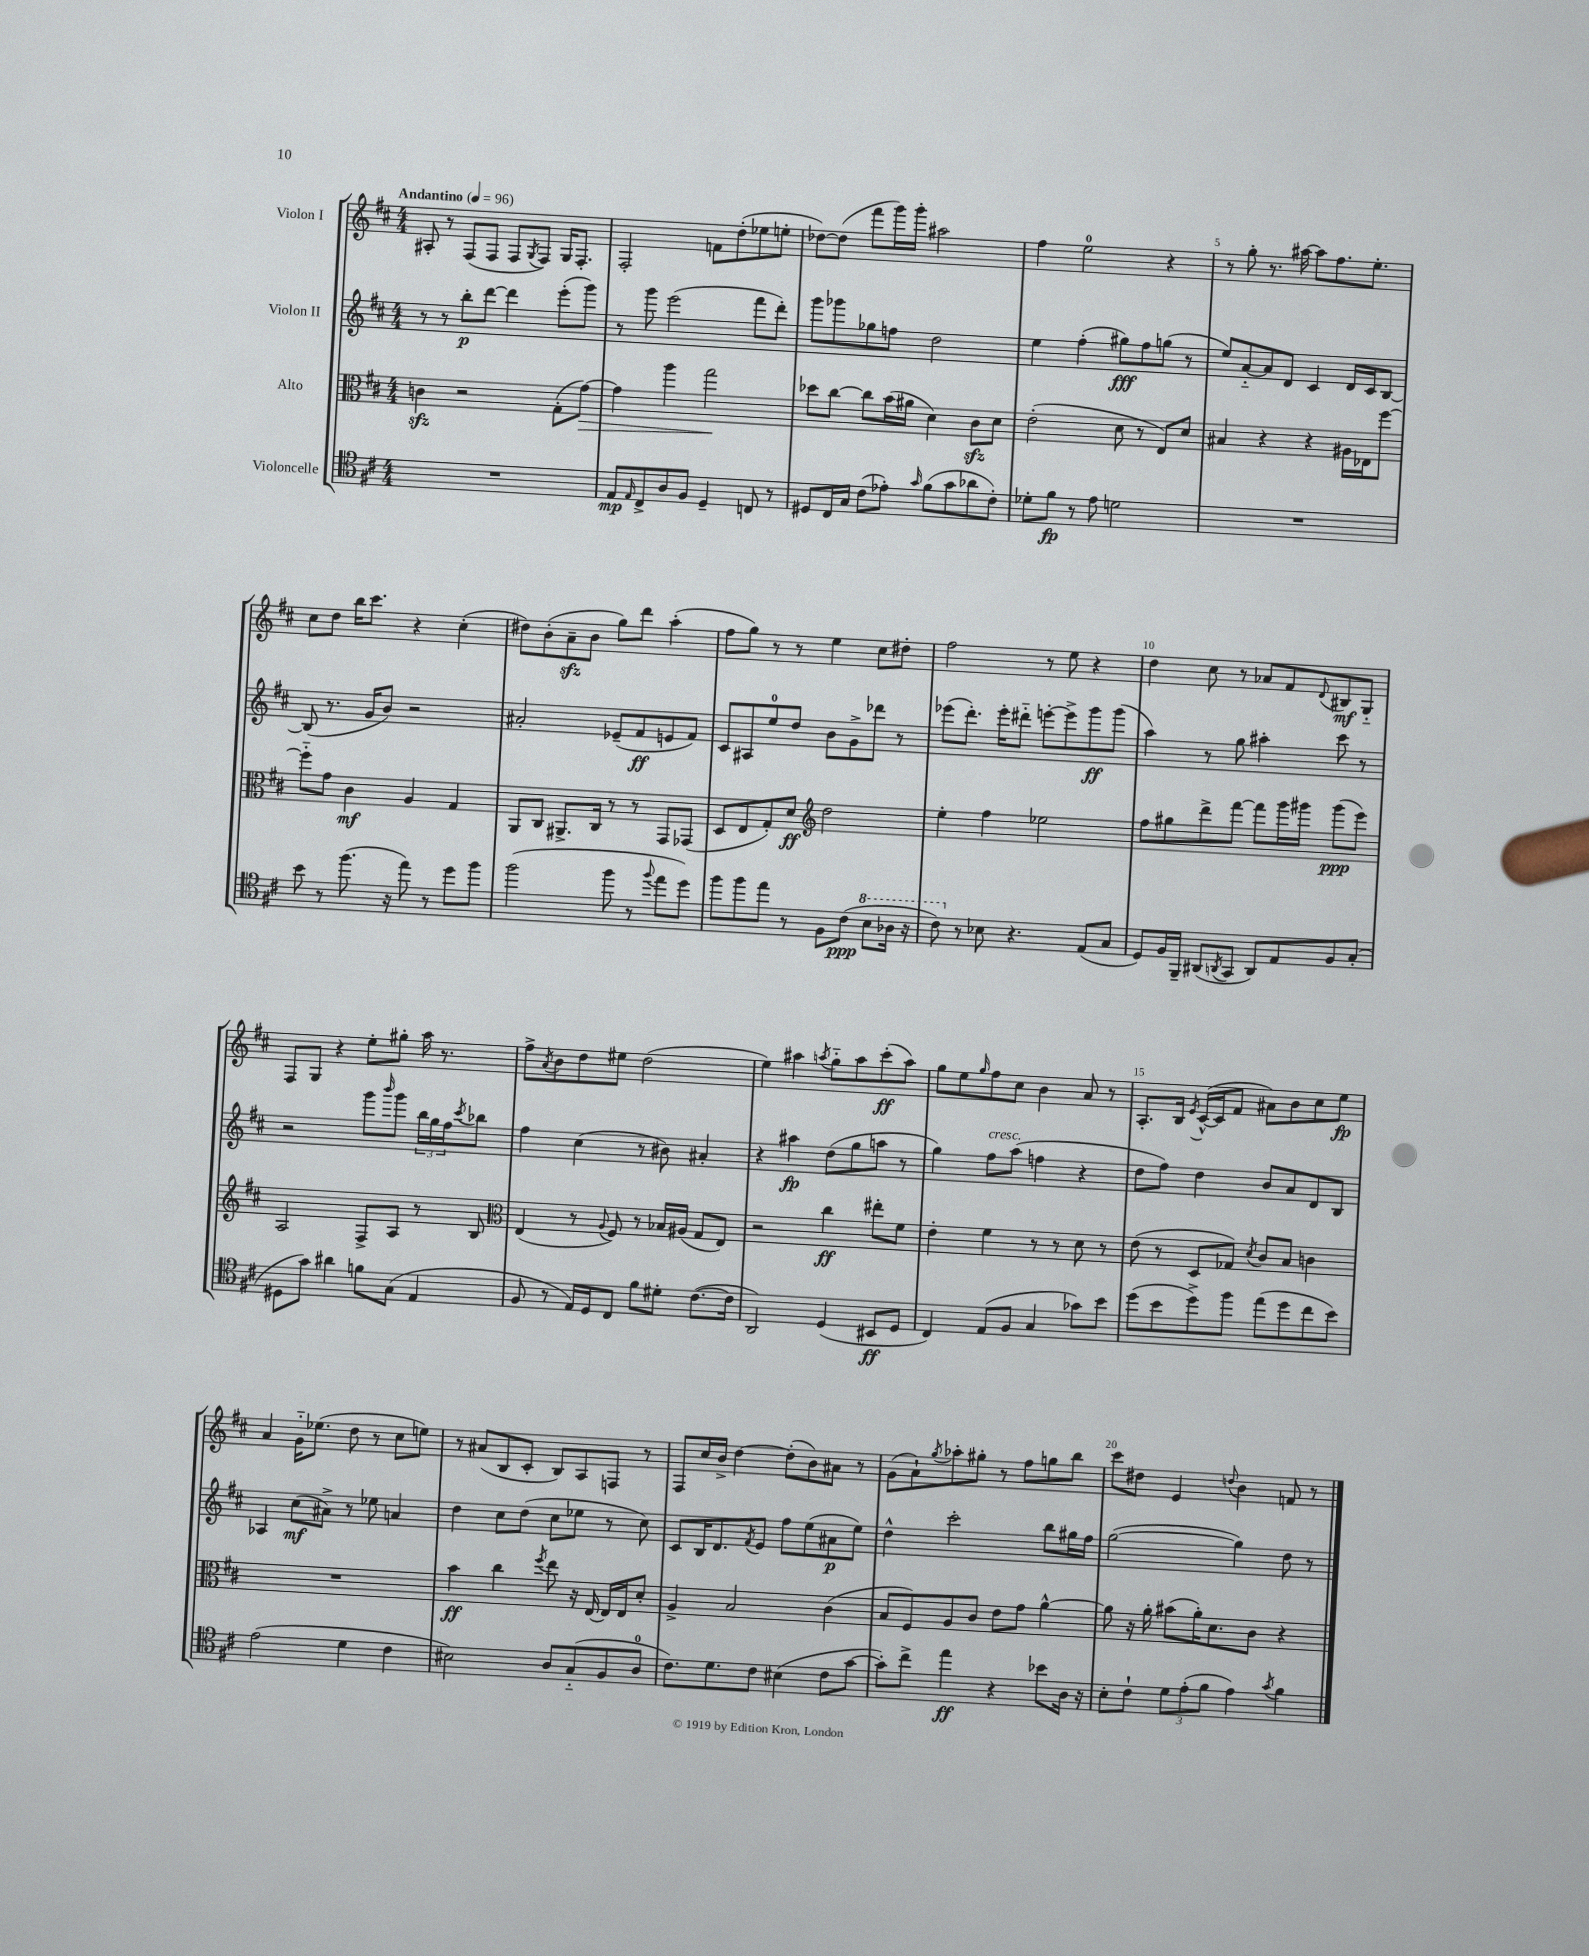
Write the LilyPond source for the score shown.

<<
\new StaffGroup <<
\new Staff = "s0" \with { instrumentName = "Violon I" } {
    \clef treble \key d \major \numericTimeSignature \time 4/4 \tempo "Andantino" 4 = 96
    ais8-. r8 fis8( fis8 fis8 \acciaccatura { g8 } fis8) g16 fis8.-. |
    fis2-. f'8 d''8-.( ees''8 e''8-. |
    des''8~) des''8( fis'''8 g'''16) g'''16-. ais''2 |
    fis''4 e''2-0 r4 |
    r8 g''8-. r8. ais''16~ ais''8 fis''8. e''8.-. |
    cis''8 d''8 b''16 cis'''8. r4 cis''4-.( |
    dis''8) b'8-.( a'8--\sfz b'8 g''8) d'''8 a''4-.( |
    fis''8 g''8) r8 r8 e''4 cis''8 dis''8-. |
    fis''2 r8 e''8 r4 |
    d''4 cis''8 r8 aes'8 fis'8 \appoggiatura { d'8 } bis8\mf g8-_ |
    fis8 g8 r4 e''8-. gis''8-. a''16 r8. |
    fis''8-> \acciaccatura { a'8 } b'8 d''8 eis''8 d''2( |
    e''4) ais''4 \acciaccatura { a''8 } g''8-_ a''8 cis'''8-.\ff( a''8) |
    g''8 e''8 \grace { g''16 } fis''8 cis''8 b'4 a'8 r8 |
    a8.-. b16 \acciaccatura { e'8 } cis'16~-^( cis'16 fis'8 ais'8) b'8 cis''8 e''8\fp |
    a'4 g'16-_ ees''8.( d''8 r8 cis''8 e''8) |
    r8 ais'8( b8 cis'8-. b8) a8 f8 r8 |
    fis8 cis''16 b'16-> d''4~ d''8-.( b'8) ais'8 r8 |
    g'8( a'8-!) \acciaccatura { g''8 } aes''8-. gis''8-. r8 fis''8 g''8 b''8 |
    cis'''8 dis''8 e'4 \appoggiatura { d''8 } b'4 f'8 r8 \bar "|." |
}
\new Staff = "s1" \with { instrumentName = "Violon II" } {
    \clef treble \key d \major \numericTimeSignature \time 4/4
    r8 r8 b''8-.\p d'''8~ d'''4 e'''8-.( g'''8) |
    r8 g'''8 e'''2( fis'''8 d'''8-.) |
    g'''8 ges'''8 ges''8 f''8 d''2 |
    e''4 fis''4-.( gis''8\fff) fis''8 g''8( r8 |
    e''8) a'8~-_ a'8 d'8 cis'4 d'16 cis'16 b8~ |
    b8( r8. g'16 b'8) r2 |
    ais'2-. ees'8--( fis'8\ff e'8 fis'8) |
    cis'8 ais8 e''8-0 d''8 b'8 g'8-> des'''8 r8 |
    ees'''8( d'''8.-.) ees'''16-. dis'''8-_ e'''8~-. e'''8-> g'''8\ff g'''8( |
    a''4) r8 g''8 ais''4-. cis'''8 r8 |
    r2 g'''8 \grace { b'''16 } g'''8 \tuplet 3/2 { b''16 g''16 fis''16 } \acciaccatura { cis'''8 } bes''8 |
    fis''4 cis''4( r8 bis'8) ais'4-. |
    r4 ais''4\fp d''8( g''8 a''8 r8 |
    g''4) fis''8^\markup { \italic "cresc." } a''8( f''4 r4 |
    d''8 fis''8) d''4 b'8 a'8 d'8 b8 |
    aes4 cis''8\mf( ais'8->) r8 ees''8 a'4 |
    d''4 cis''8 d''8( cis''8 ees''8 r8 cis''8) |
    cis'8 b16 d'8. \acciaccatura { fis'8 } e'8 fis''8 e''8( ais'8\p e''8) |
    d''4-^ cis'''2-. b''8 gis''16 fis''16 |
    g''2~( g''4) d''8 r8 \bar "|." |
}
\new Staff = "s2" \with { instrumentName = "Alto" } {
    \clef alto \key d \major \numericTimeSignature \time 4/4
    c'4\sfz r2 g8-.( g'8~\>) |
    g'4 a''4 g''2\! |
    des''8 cis''8~ cis''8 b'16( ais'16 d'4) cis'8\sfz d'8 |
    e'2-.( d'8 r8 e8) d'8 |
    bis4 r4 r4 ais16 ees16 fis''8~ |
    fis''8-_ g'8 cis'4\mf a4 g4 |
    a,8 cis8 ais,8.-> cis16 r8 r8 g,8 ges,8( |
    d8 e8 g8-.) d'8\ff \clef treble d''2 |
    e''4-. fis''4 ees''2 |
    fis''8 gis''8 d'''8-> fis'''8~ fis'''8 g'''16 gis'''16 gis'''8\ppp( e'''8) |
    a2 fis8-> a8 r8 b8 |
    \clef alto e4( r8 \appoggiatura { a8 } fis8) r8 bes16 ais16( g8 e8) |
    r2 cis''4\ff eis''8-. fis'8 |
    e'4-. fis'4 r8 r8 d'8 r8 |
    e'8( r8 d8 ges8) \acciaccatura { d'8 } cis'8 b8 c'4 |
    R1 |
    b'4\ff cis''4 \acciaccatura { fis''8 } e''8 r16 e16~ e16 e16 d'8-. |
    a4-> b2 cis'4( |
    b8 fis8) a8 cis'8 e'8 g'8 a'4~-^ |
    a'8 r16 a'16-. bis'8( a'16-.) d'8. cis'8 r4 \bar "|." |
}
\new Staff = "s3" \with { instrumentName = "Violoncelle" } {
    \clef tenor \key d \major \numericTimeSignature \time 4/4
    R1 |
    e8\mp \grace { e16 } cis8-> a8 fis8 d4-- c8 r8 |
    dis8 cis16 g16 cis'8( ees'8-.) \grace { g'16 } fis'8( g'8 aes'8 cis'8-.) |
    des'8-. fis'8\fp r8 e'8 d'2 |
    R1 |
    b'8 r8 fis''8.( r16 e''8) r8 d''8 fis''8 |
    fis''2( fis''8 r8 \appoggiatura { fis''8 } e''8 d''8) |
    fis''8 fis''8 e''8 r8 fis8 cis'8\ppp( \ottava #1 b'8 aes'16 r16 |
    cis''8) \ottava #0 r8 bes8 r4. e8( g8 |
    d8) fis16 fis,16-- ais,8( \acciaccatura { a,8 } g,8 a,8) e8 fis8 g8-.( |
    dis8 g'8) ais'4 f'8 g8( e4 |
    fis8 r8 e16) d16 cis8 fis'8 dis'8-. cis'8.~( cis'16 |
    a,2) d4( bis,8\ff d8 |
    cis4) e8( fis8 g4 ges'8) b'8 |
    d''8( b'8 d''8->) fis''8 e''8( d''8 cis''8 b'8) |
    e'2( d'4 cis'4 |
    bis2) a8 g8-_( fis8 a8-0 |
    cis'8.) d'8. cis'8 bis4( cis'8 g'8~ |
    g'8-.) cis''8-> e''4\ff r4 bes'8 a16 r16 |
    b8-. cis'8-! \tuplet 3/2 { d'8 e'8-.( fis'8 } e'4) \acciaccatura { g'8 } fis'4 \bar "|." |
}
>>
>>
\layout { \context { \Score \override BarNumber.break-visibility = ##(#f #t #t) barNumberVisibility = #(every-nth-bar-number-visible 5) } }
